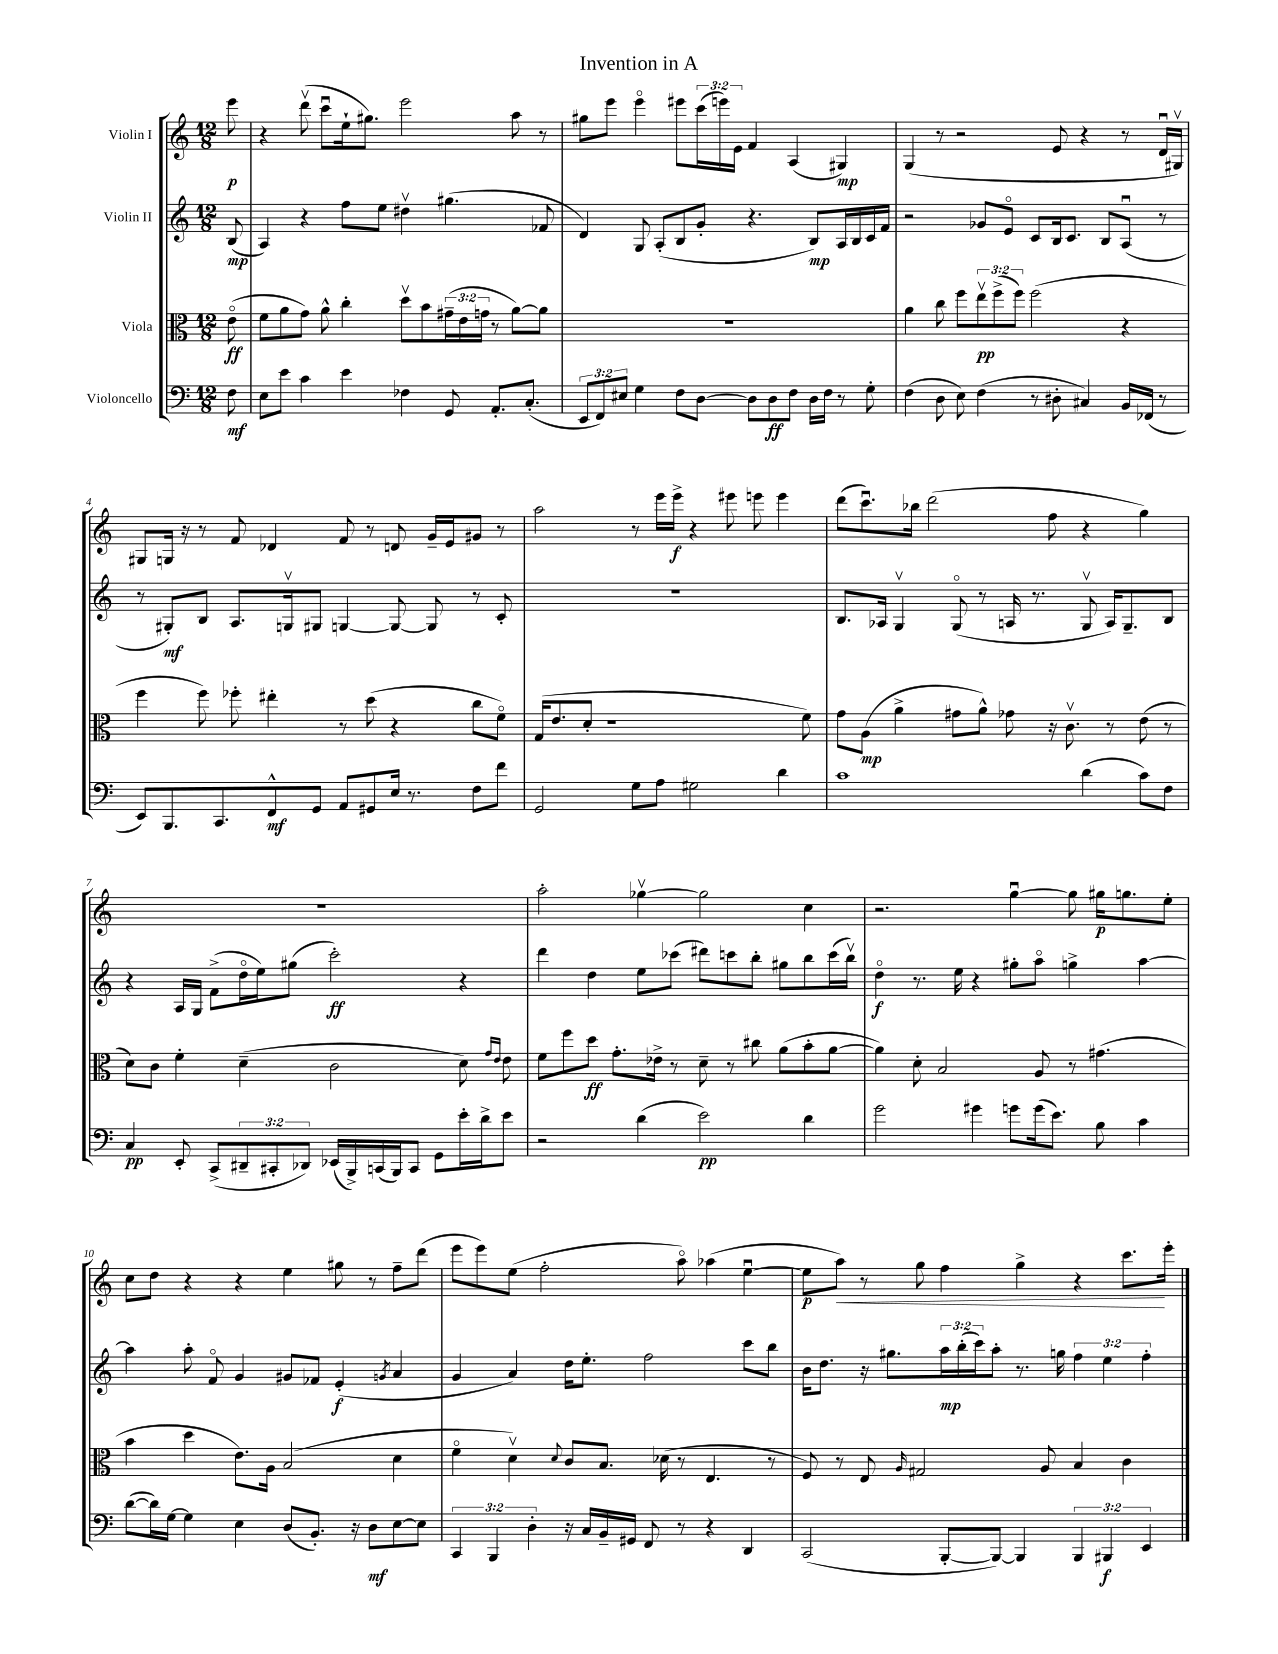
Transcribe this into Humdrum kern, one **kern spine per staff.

**kern	**dynam	**kern	**dynam	**kern	**dynam	**kern	**dynam
*part4	*part4	*part3	*part3	*part2	*part2	*part1	*part1
*staff4	*staff4	*staff3	*staff3	*staff2	*staff2	*staff1	*staff1
*I"Violoncello	*	*I"Viola	*	*I"Violin II	*	*I"Violin I	*
*clefF4	*	*clefC3	*	*clefG2	*	*clefG2	*
*k[]	*	*k[]	*	*k[]	*	*k[]	*
*M12/8	*	*M12/8	*	*M12/8	*	*M12/8	*
=	=	=	=	=	=	=	=
8F\	mf	(8e\	ff	(8B/	mp	8eee\	p
=1	=1	=1	=1	=1	=1	=1	=1
8E\L	.	8f\L	.	4A/)	.	4r	.
8e\J	.	8a\	.	.	.	.	.
4c\	.	8g\J)	.	4r	.	(8dddv\	.
.	.	8a^^\	.	.	.	8cccu\L	.
4e\	.	4cc'\	.	8ff\L	.	16ee`\k	.
.	.	.	.	.	.	8.gg#X\J)	.
.	.	.	.	8ee\J	.	.	.
4F-X\	.	8ddv\L	.	4dd#Xv\	.	2eee\	.
.	.	8b\	.	.	.	.	.
8GG/	.	(24g#X~\L	.	(4.gg#X\	.	.	.
.	.	24e\	.	.	.	.	.
.	.	24gn\JJ	.	.	.	.	.
8.AA'/L	.	8r	.	.	.	.	.
.	.	[8a\L)	.	.	.	8aa\	.
(8.C'/J	.	.	.	.	.	.	.
.	.	8a\J]	.	8f-X/	.	8r	.
=2	=2	=2	=2	=2	=2	=2	=2
12EE/L	.	1.r	.	4d/)	.	8gg#X\L	.
12FF/)	.	.	.	.	.	.	.
.	.	.	.	.	.	8eee\J	.
12E#X/J	.	.	.	.	.	.	.
4G\	.	.	.	8G/	.	4eee\	.
.	.	.	.	(8A'/L	.	.	.
8F\L	.	.	.	8B/	.	8eee#X\L	.
[8D\J	.	.	.	8g'/J	.	(24ccc\L	.
.	.	.	.	.	.	24eeen\)	.
.	.	.	.	.	.	24e\JJ	.
8D\L]	.	.	.	4.r	.	4f/	.
8D\	ff	.	.	.	.	.	.
8F\J	.	.	.	.	.	(4A/	.
16D\LL	.	.	.	8B/L)	mp	.	.
16F\JJ	.	.	.	.	.	.	.
8r	.	.	.	16A/L	.	4G#X/)	mp
.	.	.	.	16B/	.	.	.
8G'\	.	.	.	16c/	.	.	.
.	.	.	.	16f/JJ	.	.	.
=3	=3	=3	=3	=3	=3	=3	=3
(4F\	.	4a\	.	2r	.	(4G/	.
8D\	.	8cc\	.	.	.	8r	.
8E\)	.	8ff\L	.	.	.	2r	.
(4F\	.	12eev\	pp	8g-X/L	.	.	.
.	.	(12ff^\	.	.	.	.	.
.	.	.	.	8e/J	.	.	.
.	.	12ff\J)	.	.	.	.	.
8r	.	(2ff\	.	8c/L	.	.	.
8D#X'\	.	.	.	16B/k	.	8e/	.
.	.	.	.	8.c/J	.	.	.
4C#X/)	.	.	.	.	.	4r	.
.	.	.	.	8B/L	.	.	.
16BB/LL	.	4r	.	(8Au/J	.	8r	.
(16FF-X/JJ	.	.	.	.	.	.	.
8r	.	.	.	8r	.	16du/LL	.
.	.	.	.	.	.	16G#Xv/JJ)	.
!!LO:LB:g=z
=4	=4	=4	=4	=4	=4	=4	=4
8EE/L)	.	4ff\	.	8r	.	8G#X/L	.
8.BBB/	.	.	.	8G#X'/L)	mf	16Gn/Jk	.
.	.	.	.	.	.	16r	.
.	.	8ff\)	.	8B/J	.	8r	.
8.CC/	.	.	.	.	.	.	.
.	.	8ff-X'\	.	8.A/L	.	8f/	.
8FF^^/	mf	4ee#X'\	.	.	.	4d-X/	.
.	.	.	.	16Gnv/k	.	.	.
8GG/J	.	.	.	8G#X/J	.	.	.
8AA/L	.	8r	.	[4Gn/	.	8f/	.
8GG#X/	.	(8dd\	.	.	.	8r	.
16E/Jk	.	4r	.	8G/_	.	8dn/	.
8.r	.	.	.	.	.	.	.
.	.	.	.	8G/]	.	16g~/LL	.
.	.	.	.	.	.	16e/J	.
8F\L	.	8cc\L	.	8r	.	8g#X/J	.
8f\J	.	8f\J)	.	8c'/	.	8r	.
=5	=5	=5	=5	=5	=5	=5	=5
2GG/	.	(16G/KL	.	1.r	.	2aa\	.
.	.	8.e/	.	.	.	.	.
.	.	8d'/J	.	.	.	.	.
.	.	1r	.	.	.	.	.
8G\L	.	.	.	.	.	8r	.
8A\J	.	.	.	.	.	16eee\LL	.
.	.	.	.	.	.	16eee^\JJ	f
2G#X\	.	.	.	.	.	4r	.
.	.	.	.	.	.	8eee#X\	.
.	.	.	.	.	.	8eeen\	.
4d\	.	.	.	.	.	4eee\	.
.	.	8f\)	.	.	.	.	.
=6	=6	=6	=6	=6	=6	=6	=6
1c	.	8g\L	.	8.B/L	.	(8ddd\L	.
.	.	(8A\J	mp	.	.	8.cccu\)	.
.	.	.	.	16A-X/Jk	.	.	.
.	.	4a^\	.	4Gv/	.	.	.
.	.	.	.	.	.	16bb-X\Jk	.
.	.	.	.	.	.	(2ddd\	.
.	.	8g#X\L	.	(8G/	.	.	.
.	.	8a^^\J)	.	8r	.	.	.
.	.	8g-X\	.	16An/	.	.	.
.	.	.	.	8.r	.	.	.
.	.	16r	.	.	.	8ff\	.
.	.	8.cv\	.	.	.	.	.
(4d\	.	.	.	8Gv/	.	4r	.
.	.	8r	.	16A/KL)	.	.	.
.	.	.	.	8.G~/	.	.	.
8c\L)	.	(8e\	.	.	.	4gg\)	.
8F\J	.	8r	.	8B/J	.	.	.
!!LO:LB:g=z
=7	=7	=7	=7	=7	=7	=7	=7
4C/	pp	8d\L)	.	4r	.	1.r	.
.	.	8c\J	.	.	.	.	.
8EE'/	.	4f'\	.	16A/LL	.	.	.
.	.	.	.	16G/JJ	.	.	.
(8CC^/L	.	.	.	(8f^\L	.	.	.
12DD#X~/	.	(4d~\	.	16dd\L	.	.	.
.	.	.	.	16ee\J)	.	.	.
12CC#X'/	.	.	.	.	.	.	.
.	.	.	.	(8gg#X\J	.	.	.
12DD-X/J)	.	.	.	.	.	.	.
(16EE-X/LL	.	2c\	.	2ccc'\)	ff	.	.
16BBB^/)	.	.	.	.	.	.	.
(16CCn/	.	.	.	.	.	.	.
16BBB/J)	.	.	.	.	.	.	.
8CC/J	.	.	.	.	.	.	.
8GG\L	.	.	.	.	.	.	.
16e'\L	.	8d\)	.	4r	.	.	.
16d^\J	.	.	.	.	.	.	.
.	.	16qqg/LL	.	.	.	.	.
.	.	16qqe/JJ	.	.	.	.	.
8e\J	.	8e\	.	.	.	.	.
=8	=8	=8	=8	=8	=8	=8	=8
2r	.	8f\L	.	4ddd\	.	2aa'\	.
.	.	8ff\	.	.	.	.	.
.	.	8dd\J	ff	4dd\	.	.	.
.	.	8.g'\L	.	.	.	.	.
(4d\	.	.	.	8ee\L	.	[4gg-Xv\	.
.	.	16e-X^\Jk	.	.	.	.	.
.	.	8r	.	(8ccc-X\J	.	.	.
2e\)	pp	8d~\	.	8ddd#X\L)	.	2gg-\]	.
.	.	8r	.	8cccn\	.	.	.
.	.	8cc#X\	.	8bb'\J	.	.	.
.	.	(8a\L	.	8gg#X\L	.	.	.
4d\	.	8b'\	.	8bb\	.	4cc\	.
.	.	[8a\J	.	(16ccc\L	.	.	.
.	.	.	.	16bbv\JJ)	.	.	.
=9	=9	=9	=9	=9	=9	=9	=9
2g\	.	4a\])	.	4dd\	f	2.r	.
.	.	8d'\	.	8.r	.	.	.
.	.	2B/	.	.	.	.	.
.	.	.	.	16ee\	.	.	.
4g#X\	.	.	.	4r	.	.	.
8gn\L	.	.	.	8gg#X'\L	.	[4ggu\	.
(16g\k	.	8A/	.	8aa\J	.	.	.
8.e\J)	.	.	.	.	.	.	.
.	.	8r	.	4ggn^\	.	8gg\]	.
8B\	.	(4.g#X\	.	.	.	16gg#X\KL	p
.	.	.	.	.	.	8.ggn\	.
4c\	.	.	.	[4aa\	.	.	.
.	.	.	.	.	.	8ee'\J	.
!!LO:LB:g=z
=10	=10	=10	=10	=10	=10	=10	=10
([8d\L	.	4b\	.	4aa\]	.	8cc\L	.
16d\L])	.	.	.	.	.	8dd\J	.
[16G\JJ	.	.	.	.	.	.	.
4G\]	.	4dd\	.	8aa'\	.	4r	.
.	.	.	.	8f/	.	.	.
4E\	.	8.e\L)	.	4g/	.	4r	.
.	.	16A\Jk	.	.	.	.	.
(8D/L	.	(2B/	.	8g#X/L	.	4ee\	.
8.BB'/J)	.	.	.	8f-X/J	.	.	.
.	.	.	.	(4e'/	f	8gg#X\	.
16r	.	.	.	.	.	.	.
8D\L	mf	.	.	.	.	8r	.
.	.	.	.	8qgn/	.	.	.
[8E\	.	4d\	.	4a/	.	8ff~\L	.
8E\J]	.	.	.	.	.	(8ddd\J	.
=11	=11	=11	=11	=11	=11	=11	=11
6CC/	.	4f\	.	4g/	.	8eee\L	.
.	.	.	.	.	.	8eee\)	.
6BBB/	.	.	.	.	.	.	.
.	.	4dv\)	.	4a/)	.	(8ee\J	.
6D'\	.	.	.	.	.	.	.
.	.	.	.	.	.	2ff'\	.
.	.	8qqd/	.	.	.	.	.
16r	.	8c/L	.	16dd\KL	.	.	.
16C/LL	.	.	.	8.ee'\J	.	.	.
16BB~/	.	8.B/J	.	.	.	.	.
16GG#X/JJ	.	.	.	.	.	.	.
8FF/	.	.	.	2ff\	.	.	.
.	.	(16d-X\	.	.	.	.	.
8r	.	8r	.	.	.	8aa\)	.
4r	.	4.E/	.	.	.	(4aa-X\	.
4DD/	.	.	.	8ccc\L	.	[4eeu\	.
.	.	8r	.	8bb\J	.	.	.
=12	=12	=12	=12	=12	=12	=12	=12
(2CC/	.	8F/)	.	16b\KL	.	8ee\L]	p
.	.	.	.	8.dd\J	.	.	.
!	!	!	!	!	!	!	!LO:HP:b
.	.	8r	.	.	.	8aa\J)	<
.	.	8E/	.	16r	.	8r	.
.	.	.	.	8.gg#X\L	.	.	.
.	.	16qqA/	.	.	.	.	.
.	.	2G#X/	.	.	.	8gg\	.
[8BBB'/L	.	.	.	24aa\L	mp	4ff\	.
.	.	.	.	(24bb'\	.	.	.
.	.	.	.	24ccc\J)	.	.	.
8BBB/J_)	.	.	.	8aa'\J	.	.	.
4BBB/]	.	.	.	8.r	.	4gg^\	.
.	.	8A/	.	.	.	.	.
.	.	.	.	16ggn\	.	.	.
6BBB/	.	4B/	.	6ff\	.	4r	.
6BBB#X/	f	.	.	6ee\	.	.	.
.	.	4c\	.	.	.	8.ccc\L	.
6EE/	.	.	.	6ff'\	.	.	.
.	.	.	.	.	.	16eee'\Jk	[
==	==	==	==	==	==	==	==
*-	*-	*-	*-	*-	*-	*-	*-
